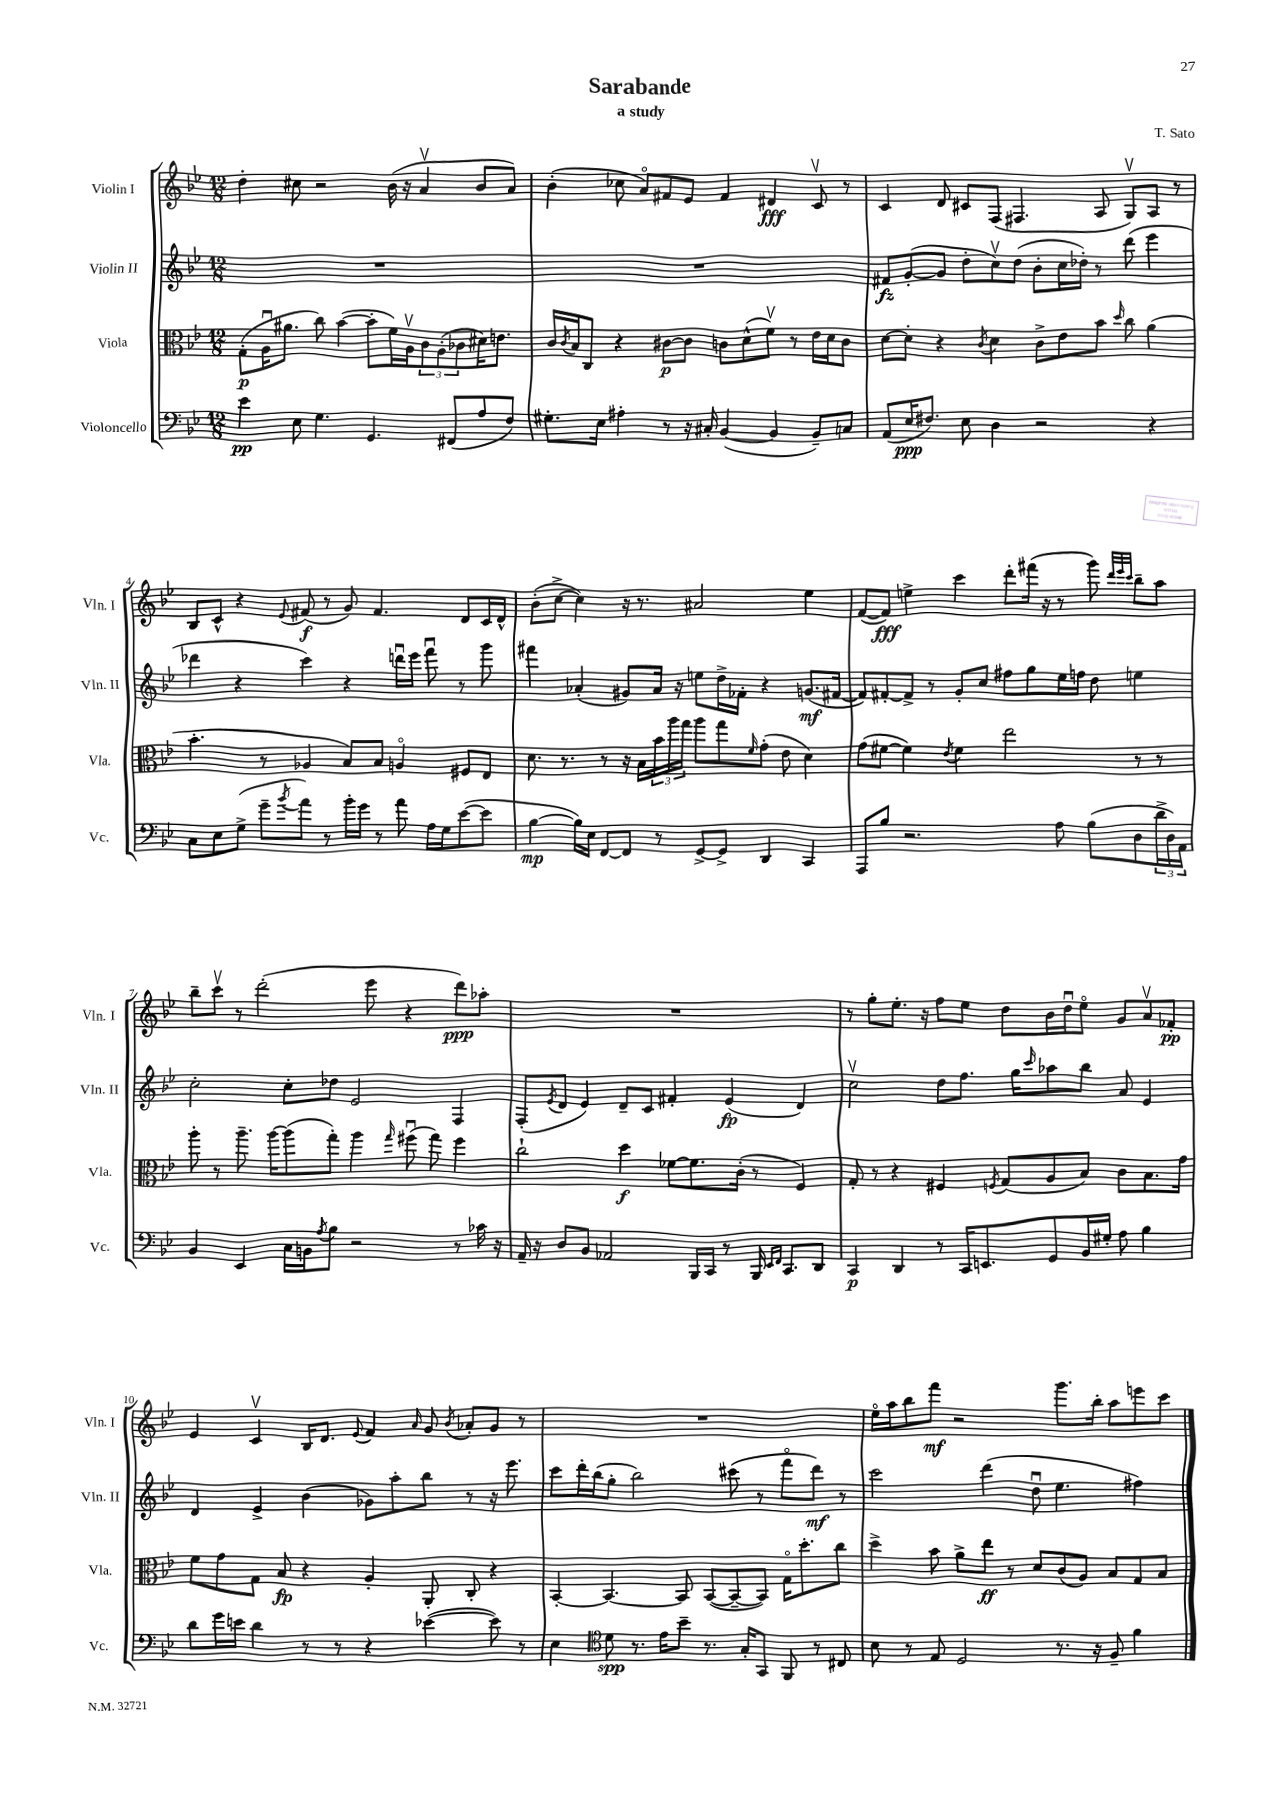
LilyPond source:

\header { title = "Sarabande" composer = "T. Sato" subtitle = "a study" }
<<
\new StaffGroup <<
\new Staff = "s0" \with { instrumentName = "Violin I" shortInstrumentName = "Vln. I" } {
    \clef treble \key bes \major \numericTimeSignature \time 12/8
    d''4-. cis''8 r2 bes'16( r16 a'4\upbow bes'8 a'8) |
    bes'4-.( ces''8 a'8\flageolet) fis'8 ees'8 fis'4 dis'4\fff c'8\upbow r8 |
    c'4 d'8 cis'8 f8( fis4. a8 g8\upbow) a8 r8 |
    bes8 c'8-^ r4 \appoggiatura { ees'8 } fis'8\f( r8 g'8) fis'4. d'8 c'16 d'16-^ |
    bes'8-.( c''8~-> c''4) r16 r8. ais'2 ees''4 |
    f'8~( f'8\fff) e''4-> c'''4 d'''8-. fis'''16( r16 r8 g'''8) \grace { d'''32 ees'''32 c'''32 } bes''8-- a''8 |
    bes''8-- c'''8\upbow r8 d'''2-.( ees'''8 r4 d'''8\ppp) aes''8-. |
    R1. |
    r8 g''8-. ees''8.-. r16 f''8 ees''8 d''8 bes'16 d''16\downbow ees''8\flageolet g'8 a'8\upbow fes'8-.\pp |
    ees'4 c'4\upbow bes16 d'8. \appoggiatura { ees'8 } f'4 \grace { a'16 } g'8 \acciaccatura { bes'8 } aes'8-. g'8 r8 |
    R1. |
    ees''16\flageolet a''16 bes''8 f'''8\mf r2 g'''8. bes''16-. a''8 e'''8 c'''8 \bar "|." |
}
\new Staff = "s1" \with { instrumentName = "Violin II" shortInstrumentName = "Vln. II" } {
    \clef treble \key bes \major \numericTimeSignature \time 12/8
    R1. |
    R1. |
    fis'8\fz g'8~-.( g'8 d''8-. c''8\upbow) d''8( bes'8-. c''16 des''16-.) r8 d'''8( ees'''4 |
    des'''4 r4 c'''4) r4 d'''16\downbow ees'''16 f'''8\downbow r8 g'''8 |
    fis'''4 aes'4-.( gis'8) aes'16 r16 e''8 d''16-> fes'16-. r4 g'8.\mf( fis'16~ |
    fis'8) fis'8~-. fis'8-> r8 g'8-. c''8 fis''8 g''8 ees''16 f''16 d''8 e''4 |
    c''2-. c''8-. des''8 ees'2 f4 |
    f8-.( \acciaccatura { ees'8 } d'8 ees'4) d'8-- c'8 fis'4-. ees'4\fp( d'4) |
    c''2\upbow d''8 f''8. g''16 \grace { c'''16 } aes''8 bes''8 a'8 ees'4 |
    d'4 ees'4-> bes'4( ges'8) a''8-. bes''8 r8 r16 ees'''8. |
    c'''8 d'''16-. bes''16( g''8-. bes''2) cis'''8( r8 f'''8\flageolet d'''8\mf) r8 |
    c'''2 d'''4( d''8\downbow ees''4. fis''4) \bar "|." |
}
\new Staff = "s2" \with { instrumentName = "Viola" shortInstrumentName = "Vla." } {
    \clef alto \key bes \major \numericTimeSignature \time 12/8
    g8-.\p( a16\downbow ais'8. c''8) bes'4~( bes'8-. f'16) a16\upbow \tuplet 3/2 { c'8 a8-.( ces'8 } dis'16) e'8. |
    c'16 \acciaccatura { c'8 } bes16 c8 r4 cis'8~\p cis'8 c'8 d'8-^( f'8\upbow) r8 ees'16 d'16 c'8 |
    d'8~ d'8-. r4 \acciaccatura { c'8 } d'4 c'8-> ees'8 bes'8 \grace { d''16 } c''8 a'4( |
    bes'4.-. r8 aes4 bes8) bes8 a4\flageolet fis8 ees8 |
    d'8. r8. r8 r16 bes16 \tuplet 3/2 { bes'16 a''16 g''16 } a''8 g''8 \grace { f'16 } g'8-.( ees'8 d'4) |
    g'8( fis'8~ fis'4) \acciaccatura { ees'8 } fis'4 ees''2 r8 r8 |
    a''8-. r8 a''8.-- a''16~ a''8( g''8-.) a''4 \grace { g''16 } fis''8\downbow( g''8) fis''4 |
    c''2-! d''4\f fes'8~ fes'8. c'16-.( r8 f4) |
    g8-. r8 r4 fis4 \acciaccatura { f8 } g8( a8 bes8) c'8 bes8. g'16 |
    f'8 g'8 g8 bes8\fp r4 a4-. a,8-. c8-. r4 |
    bes,4~-. bes,4.~ bes,8 bes,8~( bes,8~-- bes,8) g16\flageolet d''8.-. c''8 |
    d''4-> bes'8 a'8-> ees''8\ff r8 d'8 c'8( a8) bes8 g8 bes8 \bar "|." |
}
\new Staff = "s3" \with { instrumentName = "Violoncello" shortInstrumentName = "Vc." } {
    \clef bass \key bes \major \numericTimeSignature \time 12/8
    ees'4\pp ees8 g4. g,4. fis,8( a8 f8) |
    gis8.-. ees16 ais4-. r8 r16 cis16-. bes,4~( bes,4 bes,8--) c8 |
    a,8( ees16\ppp fis8.) ees8 d4 r2 r4 |
    c8 ees8 g8->( g'8-- \acciaccatura { bes'8 } a'8) r8 bes'16-. g'16 r8 a'8 a16 g16 ees'8~( ees'8 |
    bes4~\mp bes16) ees16 f,8~ f,8 r8 g,8~-> g,8-> d,4 c,4 |
    a,,8 bes8 r2. a8 bes8( d8 \tuplet 3/2 { d'16-> d16) a,16 } |
    bes,4 ees,4 c16 b,16 \acciaccatura { a8 } bes8 r2 r8 ces'16 r16 |
    a,16-- r16 d8 bes,8 aes,2 bes,,16 c,16 r8 bes,,16 \grace { ees,16 f,16 } c,8. d,8 |
    c,4\p d,4 r8 c,16 e,8. g,8 bes,16 gis16-. a8 bes4 |
    d'8 g'16 e'16 d'4 r8 r8 r4 ees'4~( ees'8) r8 |
    ees4 \clef tenor d'8\spp r8. ees'16 bes'8-- r8. g16-. g,8 f,8 r8 cis8 |
    bes8 r8 ees8 d2 r8. r16 f8-- f'4 \bar "|." |
}
>>
>>
